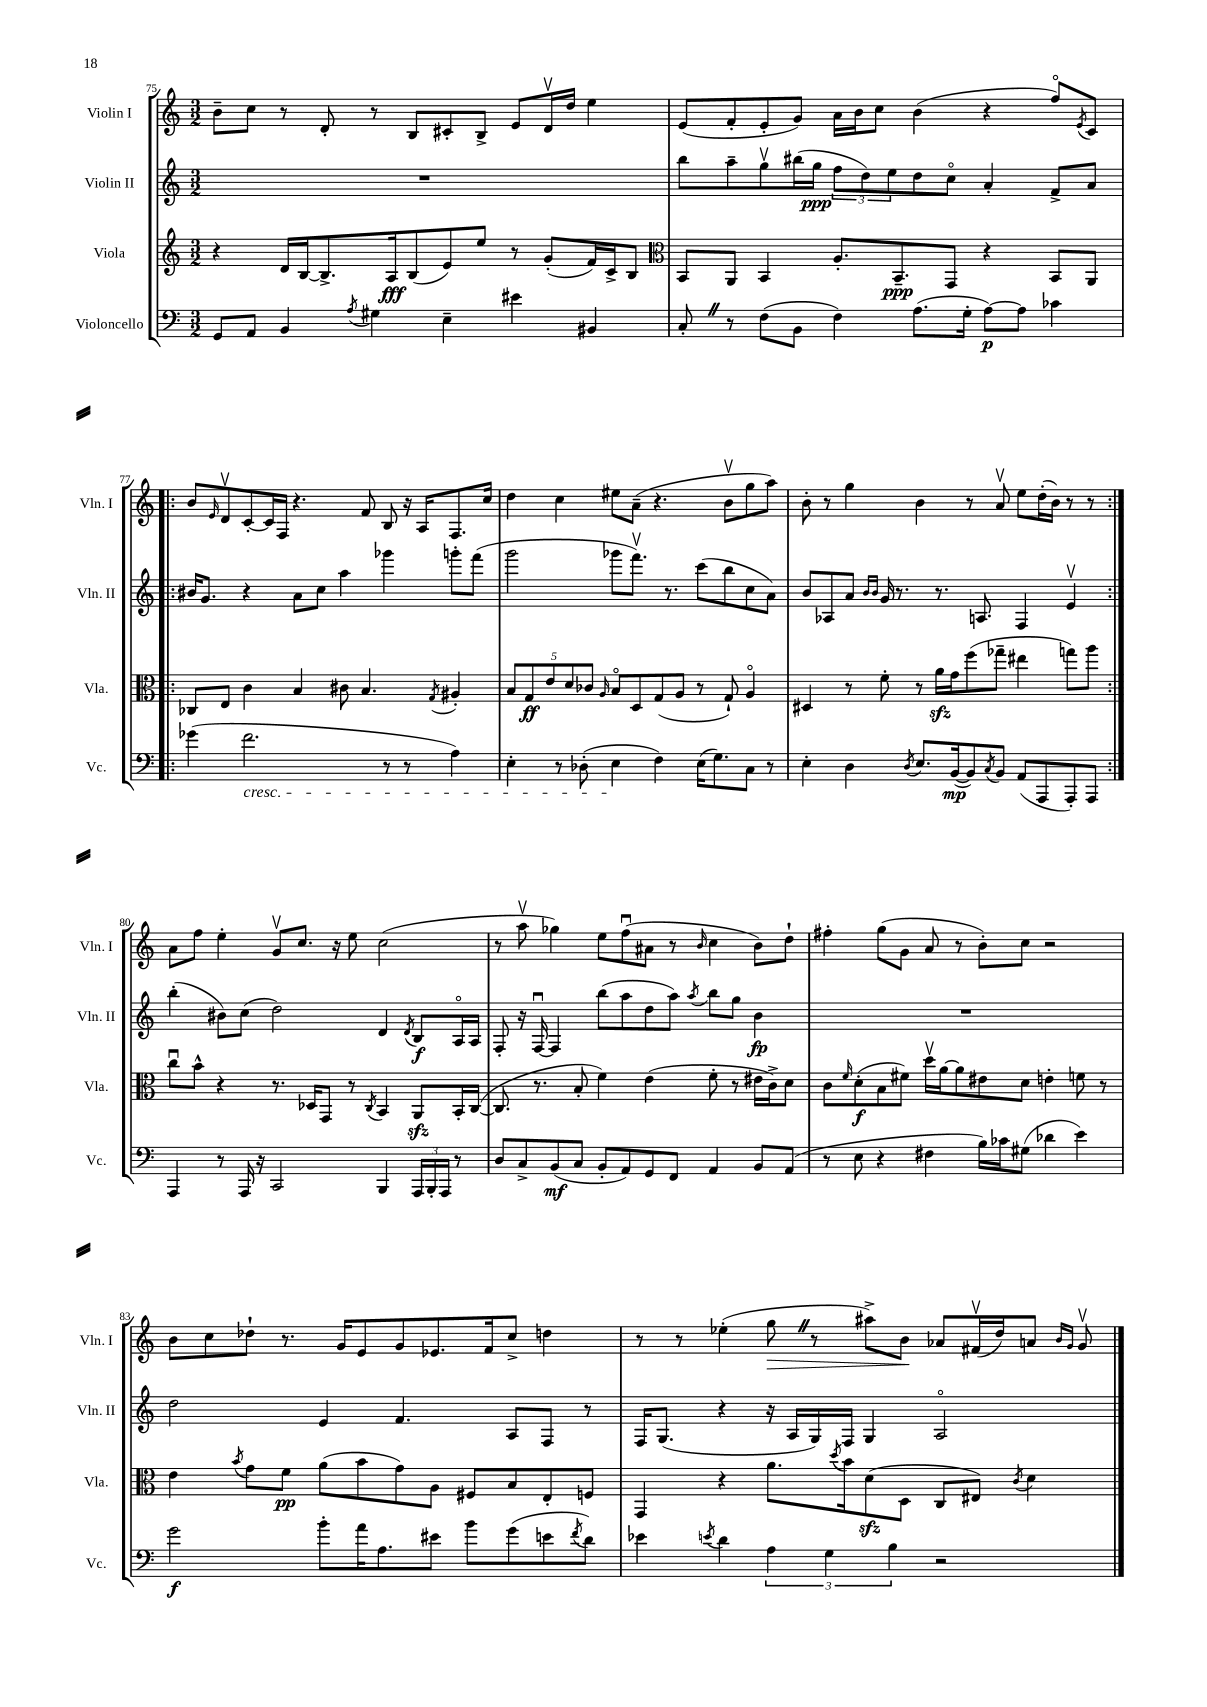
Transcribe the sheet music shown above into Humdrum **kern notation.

**kern	**kern	**kern	**kern
*staff4	*staff3	*staff2	*staff1
*clefF4	*clefG2	*clefG2	*clefG2
*k[]	*k[]	*k[]	*k[]
*M3/2	*M3/2	*M3/2	*M3/2
8GG	4r	1.r	8b~
8AA	.	.	8cc
4BB	16d	.	8r
.	[16B	.	.
.	8.B^]	.	8d'
8qA	.	.	.
4G#	.	.	8r
.	16A	.	.
.	(8B	.	8B
4E~	8e)	.	8c#'
.	8ee	.	8B^
4e#	8r	.	8e
.	(8g'	.	16dv
.	.	.	16dd
4BB#	16f)	.	4ee
.	16c^	.	.
.	8B	.	.
=	=	=	=
*	*clefC3	*	*
8C'	8BB	8bb	(8e
8r	8AA	8aa~	8f'
(8F	4BB	8ggv	8e'
8BB	.	(16bb#	8g)
.	.	16gg	.
4F)	8.A'	12ff	16a
.	.	.	16b
.	.	12dd)	.
.	.	.	8cc
.	.	12ee	.
.	8.BB~	.	.
(8.A	.	8dd	(4b
.	8GG	8cco	.
16G'	.	.	.
[8A)	4r	4a'	4r
8A]	.	.	.
4c-	8BB	8f^	8ffo)
.	.	.	8qe
.	8AA	8a	8c
=!|:	=!|:	=!|:	=!|:
(4g-	8C-	16b#	8b
.	.	8.g	.
.	.	.	16qqe
.	8E	.	8dv
2.f	4c	4r	[8c'
.	.	.	16c]
.	.	.	16F
.	4B	8a	4.r
.	.	8cc	.
.	8c#	4aa	.
.	4.B	.	8f
8r	.	4ggg-	8B
8r	.	.	16r
.	.	.	16A
.	8qG	.	.
4A)	4A#'	8ggg'	8.F
.	.	(8fff	.
.	.	.	16cc
=	=	=	=
4E'	10B	2ggg	4dd
.	10G	.	.
.	10e	.	.
8r	.	.	4cc
.	10d	.	.
(8D-'	.	.	.
.	10c-	.	.
.	16qqA	.	.
4E	8Bo	8ggg-	8ee#
.	8D	8.fffv)	(8a~
4F)	(8G	.	4.r
.	.	8.r	.
.	8A	.	.
(16E	8r	(8ccc	.
8.G)	.	.	.
.	8G`)	8bb	8bv
8C	4Ao	8cc	8gg
8r	.	8a)	8aa)
=	=	=	=
4E'	4D#	8b	8b'
.	.	8A-	8r
4D	8r	8a	4gg
.	.	16qqb	.
.	.	16qqb	.
.	8f'	16g	.
.	.	8.r	.
8qD	.	.	.
8.E	8r	.	4b
.	16a	8.r	.
([16BB	16g	.	.
8BB])	(8ff	.	8r
.	.	8.A	.
8qC	.	.	.
8BB	8gg-~	.	8av
(8AA	4ee#	4F	8ee
8AAA	.	.	(16dd'
.	.	.	16b)
8AAA')	8gg)	4ev	8r
8AAA	8aa	.	8r
=:|!	=:|!	=:|!	=:|!
4AAA	8ccu	(4bb'	8a
.	8b^^	.	8ff
8r	4r	8b#)	4ee'
16AAA	.	(8cc	.
16r	.	.	.
2CC	8.r	2dd)	8gv
.	.	.	8.cc
.	16D-	.	.
.	8GG	.	.
.	.	.	16r
.	8r	.	8ee
.	8qC	.	.
4BBB	4BB	4d	(2cc
.	.	8qd	.
24AAA	8AA	8B	.
24BBB'	.	.	.
24AAA	.	.	.
8r	16BB'	16Ao	.
.	([16C	16A	.
=	=	=	=
8D	8.C]	8F'	8r
8C^	.	16r	8aav
.	8.r	[16Fu	.
(8BB	.	4F]	4gg-)
8C	8B'	.	.
8BB'	4f)	(8bb	8ee
8AA)	.	8aa	(8ffu
8GG	(4e	8dd	8a#
8FF	.	8aa)	8r
.	.	8qaa	16qqb
4AA	8f'	8bb	4cc
.	8r	8gg	.
8BB	16e#	4b	8b)
.	16c^)	.	.
(8AA	8d	.	8dd`
=	=	=	=
8r	8c	1.r	4ff#'
.	16qqf	.	.
8E	(8d'	.	.
4r	8B	.	(8gg
.	8f#)	.	8g
4F#	16ddv	.	8a
.	[16a	.	.
.	8a]	.	8r
16B)	8e#	.	8b')
16c-	.	.	.
(8G#	8d	.	8cc
4d-	4e'	.	2r
4e)	8f	.	.
.	8r	.	.
=	=	=	=
2g	4e	2dd	8b
.	.	.	8cc
.	8qb	.	.
.	8g	.	8dd-`
.	8f	.	8.r
8b'	(8a	4e	.
.	.	.	16g
16a	8b	.	8e
8.A	.	.	.
.	8g)	4.f	8g
8e#	8A	.	8.e-
8b	8F#	.	.
.	.	.	16f
(8g	8B	8A	8cc^
8e	8E'	8F	4dd
8qf	.	.	.
8d)	8F	8r	.
=	=	=	=
4e-	4GG	16F	8r
.	.	(8.G	.
.	.	.	8r
8qe	.	.	.
4d	4r	4r	(4ee-'
6A	8.a	16r	8gg
.	.	16A	.
.	.	16G)	8r
6G	.	.	.
.	8qdd	.	.
.	16b	16F	.
.	(8d	4G	8aa#^)
6B	.	.	.
.	8D	.	8b
2r	8C	2Ao	8a-
.	8E#)	.	(16f#v
.	.	.	16dd)
.	8qc	.	.
.	4d	.	8a
.	.	.	16qqb
.	.	.	16qqg
.	.	.	8gv
==	==	==	==
*-	*-	*-	*-
